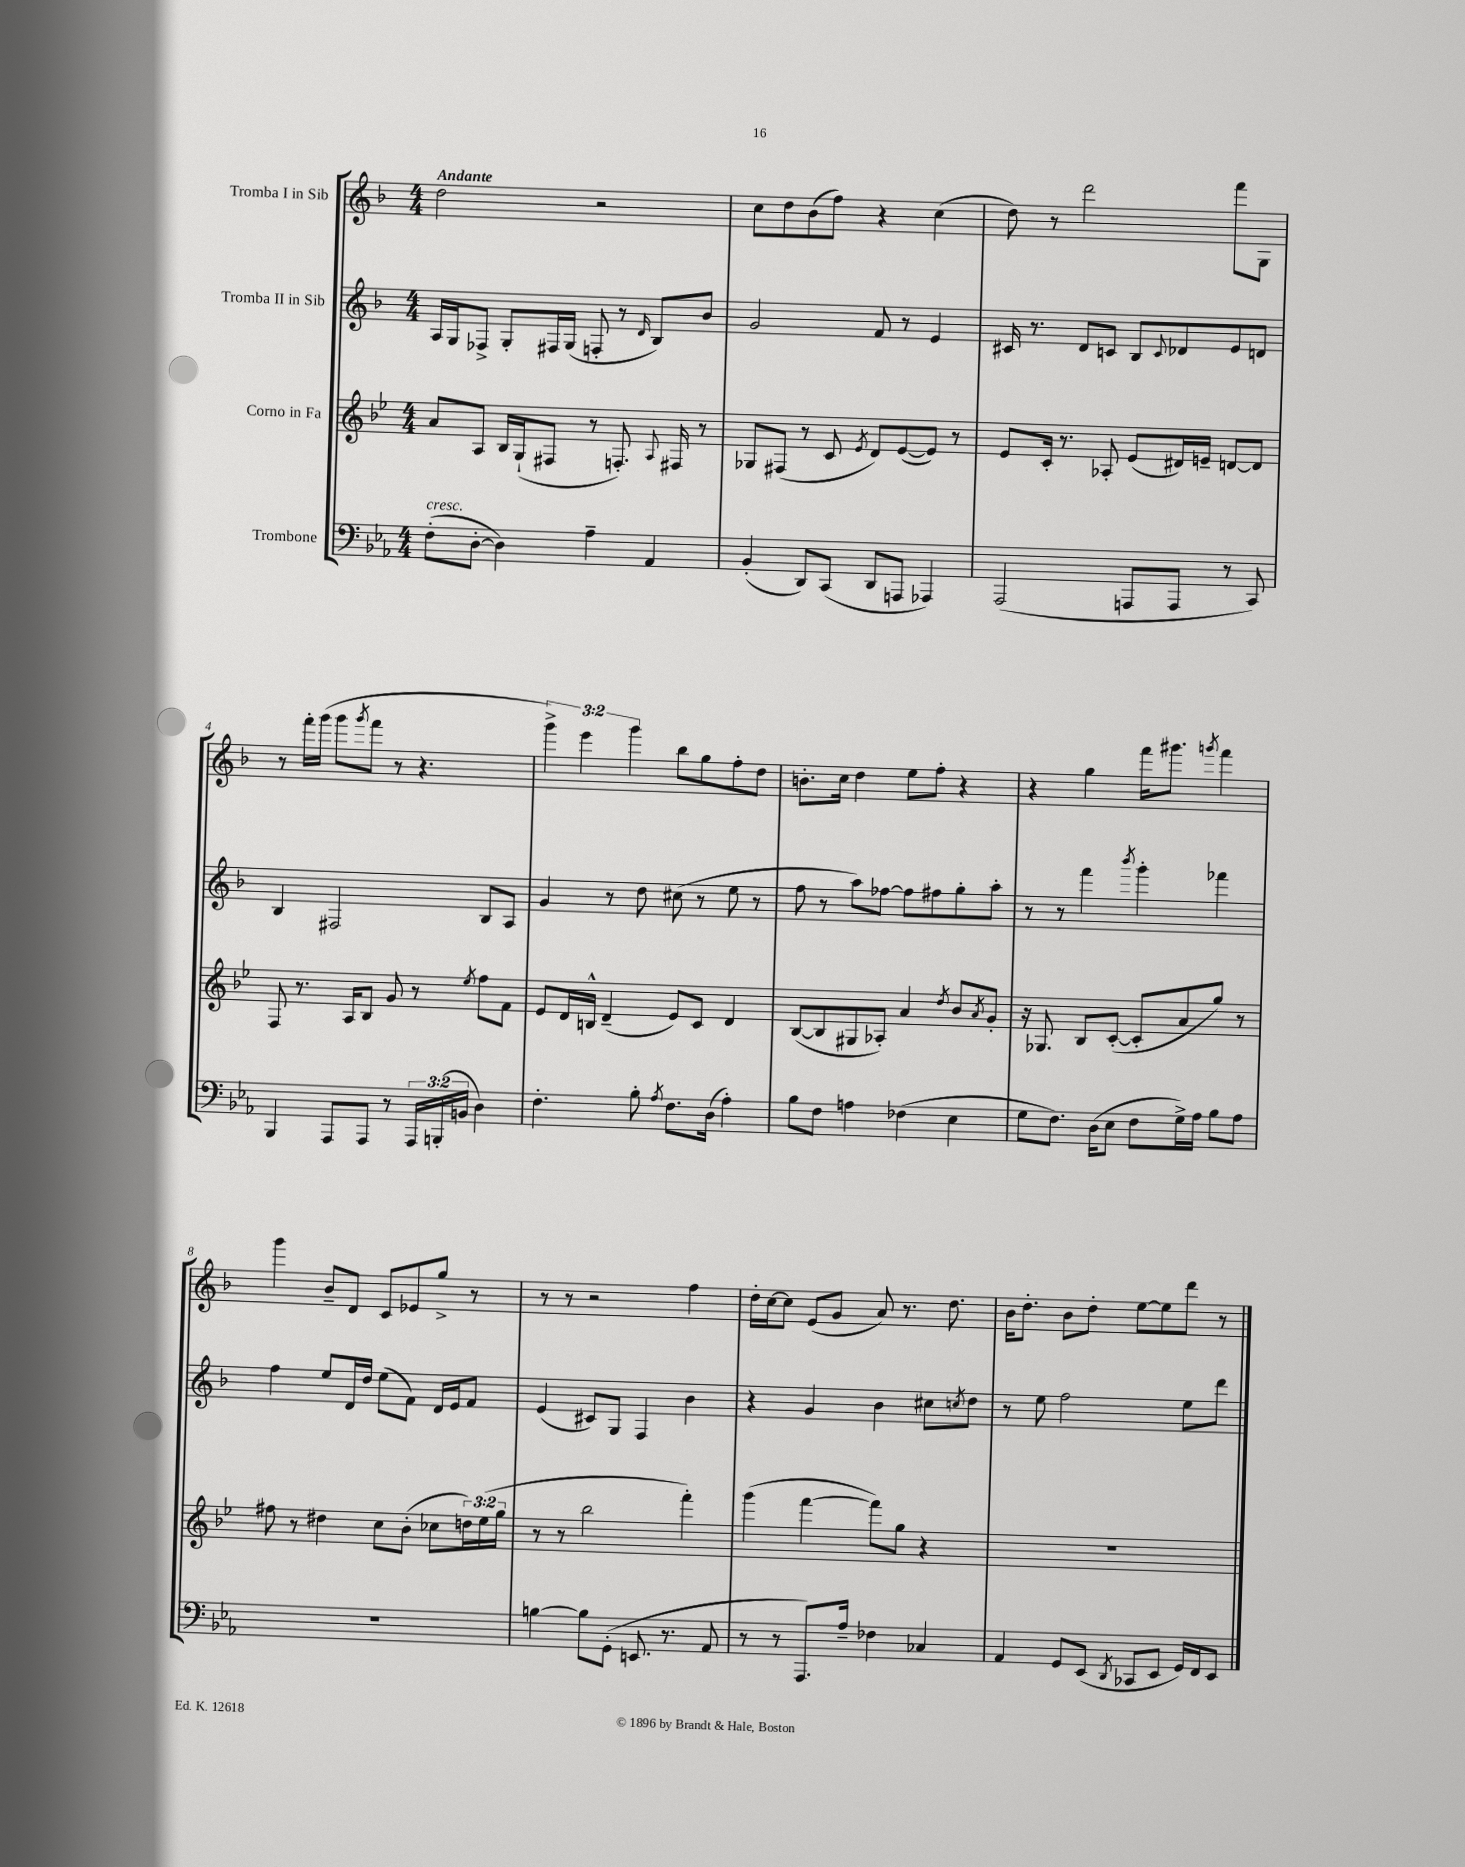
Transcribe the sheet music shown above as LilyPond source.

<<
\new StaffGroup <<
\new Staff = "s0" \with { instrumentName = "Tromba I in Sib" } {
    \clef treble \key f \major \numericTimeSignature \time 4/4 \override Staff.TupletNumber.text = #tuplet-number::calc-fraction-text \tempo "Andante"
    d''2 r2 |
    c''8 d''8 bes'8( f''8) r4 c''4( |
    d''8) r8 d'''2 f'''8 g8 |
    r8 f'''16-. g'''16( g'''8 \acciaccatura { g'''8 } f'''8 r8 r4. |
    \tuplet 3/2 { g'''4->) e'''4 g'''4 } bes''8 g''8 f''8-. d''8 |
    b'8.-. c''16 d''4 e''8 f''8-. r4 |
    r4 g''4 f'''16 gis'''8. \acciaccatura { g'''8 } f'''4 |
    g'''4 bes'8-- d'8 c'8 ees'8 g''8-> r8 |
    r8 r8 r2 f''4 |
    d''16-. c''16~ c''8 e'8( g'8 a'8) r8. d''8. |
    bes'16 d''8.-. bes'8 d''8-. e''8~ e''8 d'''8 r8 \bar "|." |
}
\new Staff = "s1" \with { instrumentName = "Tromba II in Sib" } {
    \clef treble \key f \major \numericTimeSignature \time 4/4
    a16 g16 fes8-> g8-. fis16 g16( f8-. r8 \grace { d'16 } bes8) bes'8 |
    g'2 f'8 r8 e'4 |
    cis'16 r8. d'8 c'8 bes8 \appoggiatura { c'8 } des'8 e'8 d'8 |
    bes4 fis2 bes8 a8 |
    g'4 r8 d''8 cis''8( r8 e''8 r8 |
    f''8 r8 a''8) fes''8~ fes''8 fis''8 g''8-. a''8-. |
    r8 r8 f'''4 \acciaccatura { bes'''8 } g'''4-. fes'''4 |
    f''4 e''8 d'16 d''16 e''8( f'8) d'16 e'16 f'8 |
    e'4( cis'8) g8 f4 bes'4 |
    r4 g'4 bes'4 cis''8 \acciaccatura { c''8 } d''8 |
    r8 e''8 f''2 e''8 d'''8 \bar "|." |
}
\new Staff = "s2" \with { instrumentName = "Corno in Fa" } {
    \clef treble \key bes \major \numericTimeSignature \time 4/4 \override Staff.TupletNumber.text = #tuplet-number::calc-fraction-text
    a'8 a8 bes16 g16-!( fis8 r8 f8.-.) \appoggiatura { a8 } fis16 r8 |
    ges8 fis8( r8 c'8 \acciaccatura { ees'8 } d'8) ees'8~( ees'8) r8 |
    ees'8 c'16-. r8. aes8-. ees'8( dis'16) e'16-- d'8~ d'8 |
    f8 r8. a16 bes8 g'8 r8 \acciaccatura { ees''8 } f''8 f'8 |
    ees'8 d'16 b16-^ d'4--( ees'8) c'8 d'4 |
    bes8~( bes8 gis8 aes8-.) a'4 \acciaccatura { d''8 } bes'8 \acciaccatura { a'8 } g'8-. |
    r16 ges8. bes8 c'8~-.( c'8-. a'8 g''8) r8 |
    fis''8 r8 dis''4 c''8 bes'8-.( ces''8 \tuplet 3/2 { d''16) ees''16( g''16 } |
    r8 r8 bes''2 f'''4-.) |
    g'''4( f'''4~ f'''8) g''8 r4 |
    R1 \bar "|." |
}
\new Staff = "s3" \with { instrumentName = "Trombone" } {
    \clef bass \key ees \major \numericTimeSignature \time 4/4 \override Staff.TupletNumber.text = #tuplet-number::calc-fraction-text
    f8-.^\markup { \italic "cresc." }( d8~-. d4) aes4-- aes,4 |
    bes,4-.( d,8) c,8( d,8 a,,8 aes,,4) |
    aes,,2( a,,8 a,,8 r8 c,8) |
    bes,,4 aes,,8 aes,,8 r8 \tuplet 3/2 { aes,,16 b,,16-.( b,16 } d4) |
    f4.-. bes8-. \acciaccatura { aes8 } f8. d16( aes4-.) |
    bes8 f8 a4 fes4( ees4 |
    g8 f8.) d16( ees8 f8 g16->) aes16 bes8 aes8 |
    R1 |
    b4~ b8 g,8-.( e,8. r8. aes,8 |
    r8 r8 aes,,8.) aes16-- fes4 ces4 |
    aes,4 g,8 ees,8( \acciaccatura { d,8 } ces,8 ees,8 g,16) f,16 ees,8 \bar "|." |
}
>>
>>
